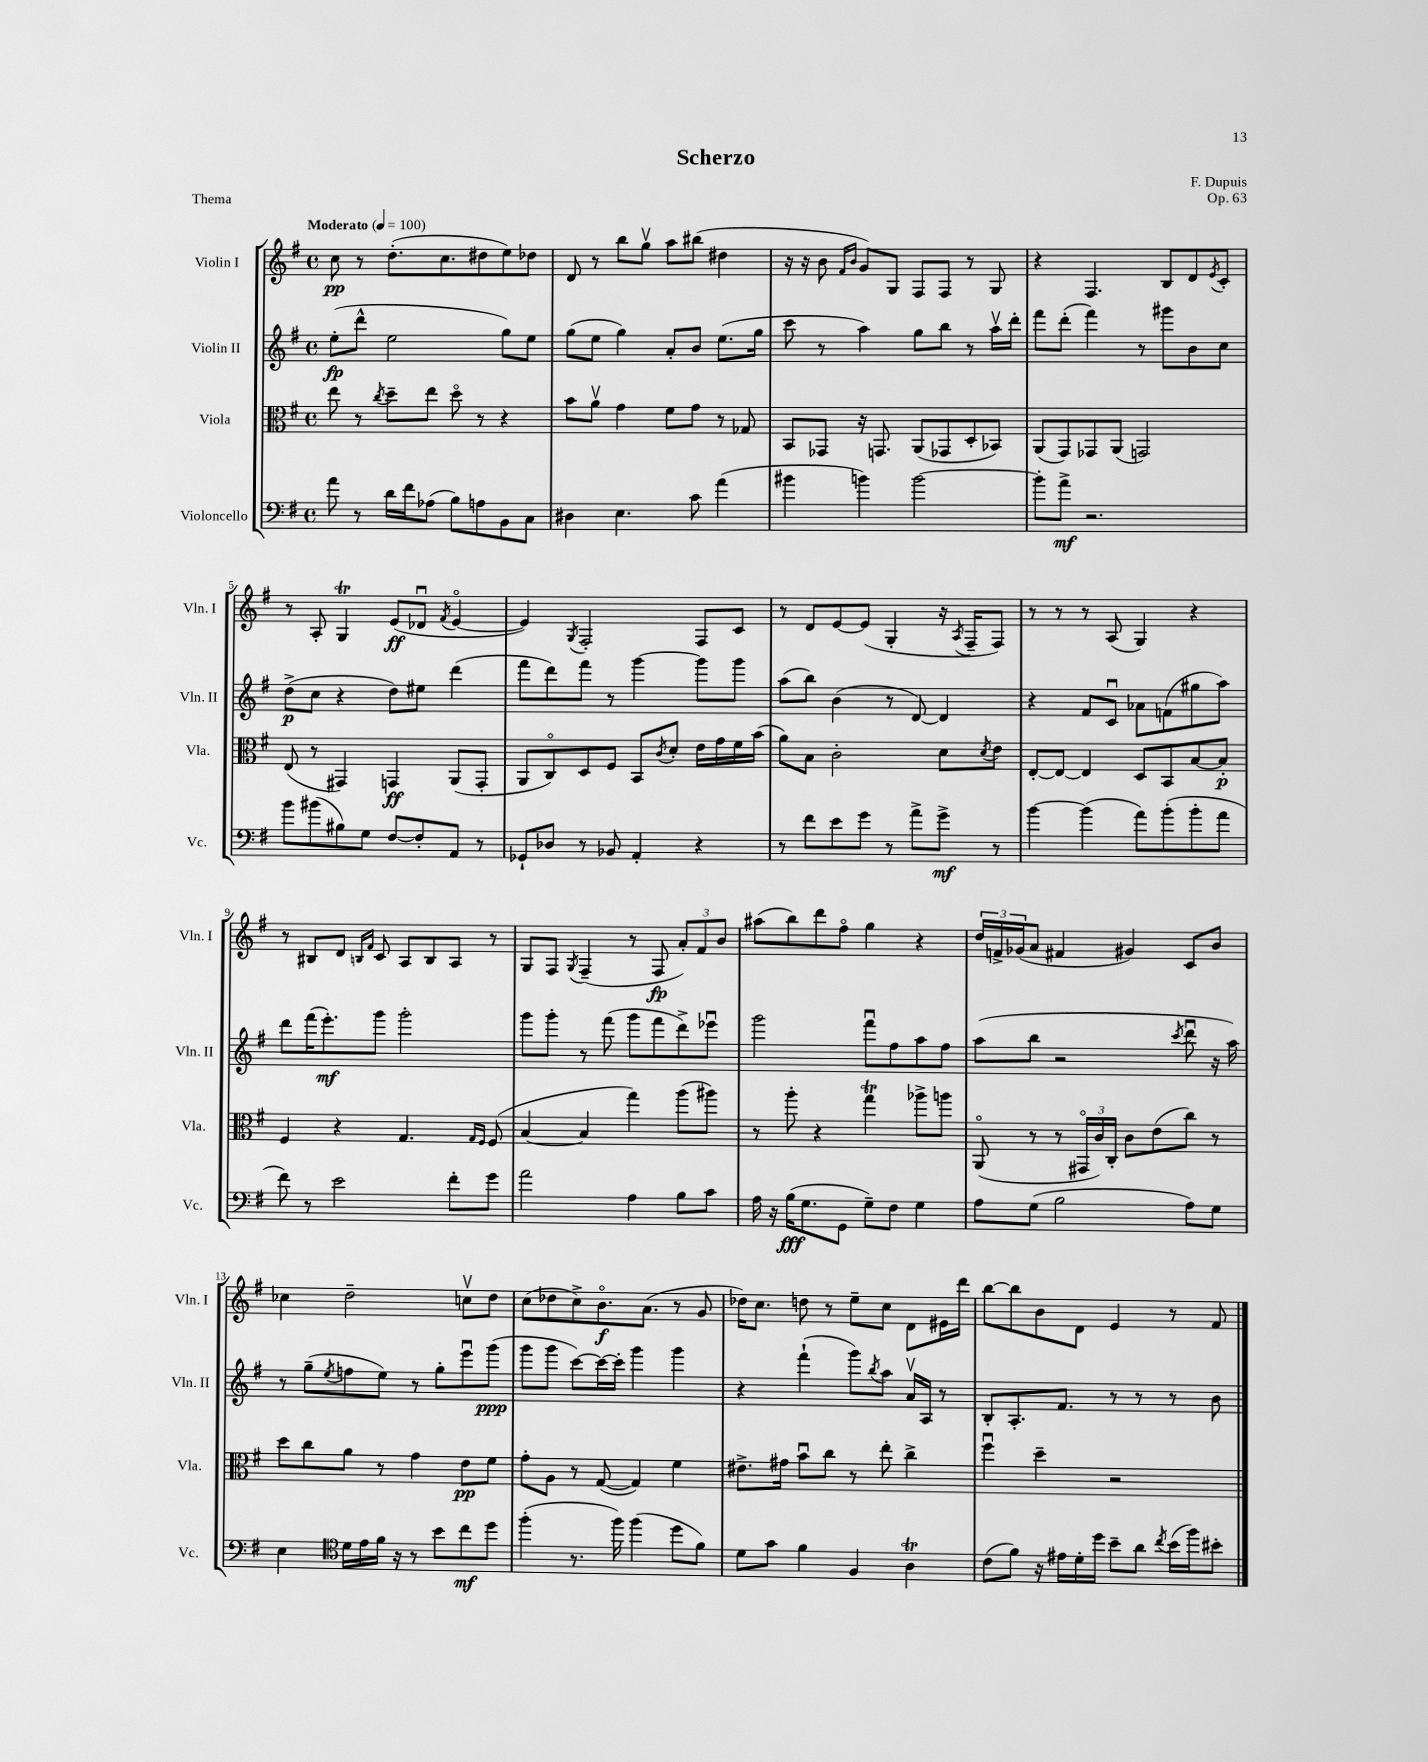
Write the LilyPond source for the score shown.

\header { title = "Scherzo" composer = "F. Dupuis" opus = "Op. 63" piece = "Thema" }
<<
\new StaffGroup <<
\new Staff = "s0" \with { instrumentName = "Violin I" shortInstrumentName = "Vln. I" } {
    \clef treble \key g \major \defaultTimeSignature \time 4/4 \tempo "Moderato" 4 = 100
    c''8\pp r8 d''8.-.( c''8. dis''8 e''8) des''8 |
    d'8 r8 b''8 g''8\upbow a''8 bis''8( dis''4 |
    r16 r16 b'8 \grace { fis'16 b'16 } g'8) g8 fis8 fis8 r8 g8 |
    r4 fis4. b8 d'8 \acciaccatura { e'8 } c'8-. |
    r8 a8-. g4\trill e'8\ff( des'8\downbow \acciaccatura { fis'8 } e'4~\flageolet |
    e'4) \acciaccatura { g8 } fis2-. fis8 c'8 |
    r8 d'8 e'8~ e'8( g4-. r16 \acciaccatura { a8 } fis16-- fis8) |
    r8 r8 r8 a8( g4) r4 |
    r8 bis8 d'8 \grace { b16 fis'16 } c'8 a8 b8 a8 r8 |
    g8 fis8 \acciaccatura { g8 } fis4--( r8 fis8\fp \tuplet 3/2 { a'8-.) fis'8 b'8 } |
    ais''8( b''8) d'''8 fis''8\flageolet g''4 r4 |
    \tuplet 3/2 { d''16 f'16-> ges'16( } a'8 fis'4 gis'4) c'8 b'8 |
    ces''4 d''2-- c''8\upbow d''8 |
    c''8( des''8 c''8->) b'8.\flageolet\f a'8.( r8 g'8 |
    des''16) c''8. d''8 r8 e''8-- c''8 d'8 eis'16 d'''16 |
    b''8~ b''8 b'8 d'8 e'4 r8 fis'8 \bar "|." |
}
\new Staff = "s1" \with { instrumentName = "Violin II" shortInstrumentName = "Vln. II" } {
    \clef treble \key g \major \defaultTimeSignature \time 4/4
    e''8-.\fp( d'''8-^ e''2 g''8) e''8 |
    g''8( e''8 g''4) a'8-. b'8 e''8.( g''16 |
    c'''8 r8 a''4) g''8 b''8 r8 a''16\upbow d'''16-. |
    fis'''8 d'''8-.( fis'''4) r8 gis'''8 b'8 c''8 |
    d''8->\p( c''8 r4 d''8) eis''8 d'''4( |
    fis'''8 d'''8) fis'''8 r8 g'''4~ g'''8 g'''8 |
    a''8( b''8) b'4( r8 d'8~) d'4 |
    r4 fis'8 c'8\downbow aes'8 f'8( gis''8 a''8) |
    d'''8 fis'''16( e'''8.-.\mf) g'''8 g'''2-. |
    g'''8 g'''8-. r8 fis'''8( g'''8 fis'''8 d'''8->) ees'''8\downbow |
    g'''2 fis'''8\downbow fis''8 a''8 fis''8 |
    a''8( b''8 r2 \acciaccatura { c'''8 } d'''8\downbow r16 a''16) |
    r8 g''8--( \acciaccatura { e''8 } f''8 e''8) r8 g''8-. e'''8\downbow g'''8\ppp( |
    g'''8 g'''8 c'''8~) c'''16~ c'''16-. g'''4 g'''4 |
    r4 fis'''4-!( g'''8) \acciaccatura { b''8 } a''8 a'16\upbow a16 r8 |
    b8-. a8.-. fis'8. r8 r8 r8 b'8 \bar "|." |
}
\new Staff = "s2" \with { instrumentName = "Viola" shortInstrumentName = "Vla." } {
    \clef alto \key g \major \defaultTimeSignature \time 4/4
    e''8 r8 \acciaccatura { c''8 } d''8-- e''8 d''8\flageolet r8 r4 |
    b'8 a'8\upbow g'4 fis'8 g'8 r8 ges8 |
    b,8 ges,8 r16 g,8. a,8( ges,8 d8-. bes,8) |
    a,8( g,8) ges,8 a,8( g,2) |
    e8( r8 gis,4) g,4\ff a,8( g,8-. |
    a,8 c8\flageolet) d8 fis8 b,8 \acciaccatura { c'8 } d'8-. e'16 g'16 fis'16 b'16( |
    a'8) b8 c'2-. d'8 \acciaccatura { d'8 } e'8 |
    e8~-. e8~ e4 d8 b,8 b8~ b8-.\p |
    fis4 r4 g4. \grace { g16 fis16 } fis8( |
    b4~ b4 g''4) a''8( ais''8) |
    r8 a''8-. r4 g''4\trill aes''8-> a''8 |
    a,8\flageolet( r8 r8 \tuplet 3/2 { gis,16\flageolet c'16) c16-. } c'8 e'8( c''8) r8 |
    d''8 c''8 a'8 r8 g'4 e'8\pp fis'8 |
    g'8-. a8 r8 g8~( g4) fis'4 |
    eis'8.-> gis'16 b'8\downbow c''8 r8 e''8-. c''4-> |
    fis''4\downbow d''4-- r2 \bar "|." |
}
\new Staff = "s3" \with { instrumentName = "Violoncello" shortInstrumentName = "Vc." } {
    \clef bass \key g \major \defaultTimeSignature \time 4/4
    a'8 r8 d'16 fis'16 aes8( b8) a8 b,8 c8 |
    dis4 e4. c'8 a'4( |
    bis'4 b'4) b'2~ |
    b'8-. a'8->\mf r2. |
    b'8 bis'8( bis8) g8 fis8~ fis8-. a,8 r8 |
    ges,8-! des8 r8 bes,8 a,4-. r4 |
    r8 fis'8 e'8 g'8 r8 a'8-> g'8->\mf r8 |
    b'4~ b'4( a'8) b'8-.( b'8-. a'8 |
    fis'8) r8 e'2 fis'8-. g'8 |
    a'2 a4 b8 c'8 |
    a16 r16 b16\fff( g8. g,8 g8--) fis8 g4 |
    a8 g8( b2 a8) g8 |
    e4 \clef tenor d'16 e'16 fis'16 r16 r8 b'8 c''8\mf d''8 |
    fis''4-.( r8. fis''16) fis''4( d''8 fis'8) |
    d'8 g'8 fis'4 fis4 a4\trill |
    c'8( fis'8) r16 eis'16 d'16-. d''16 b'8-- a'8 \acciaccatura { c''8 } b'16( fis''16) bis'8-. \bar "|." |
}
>>
>>
